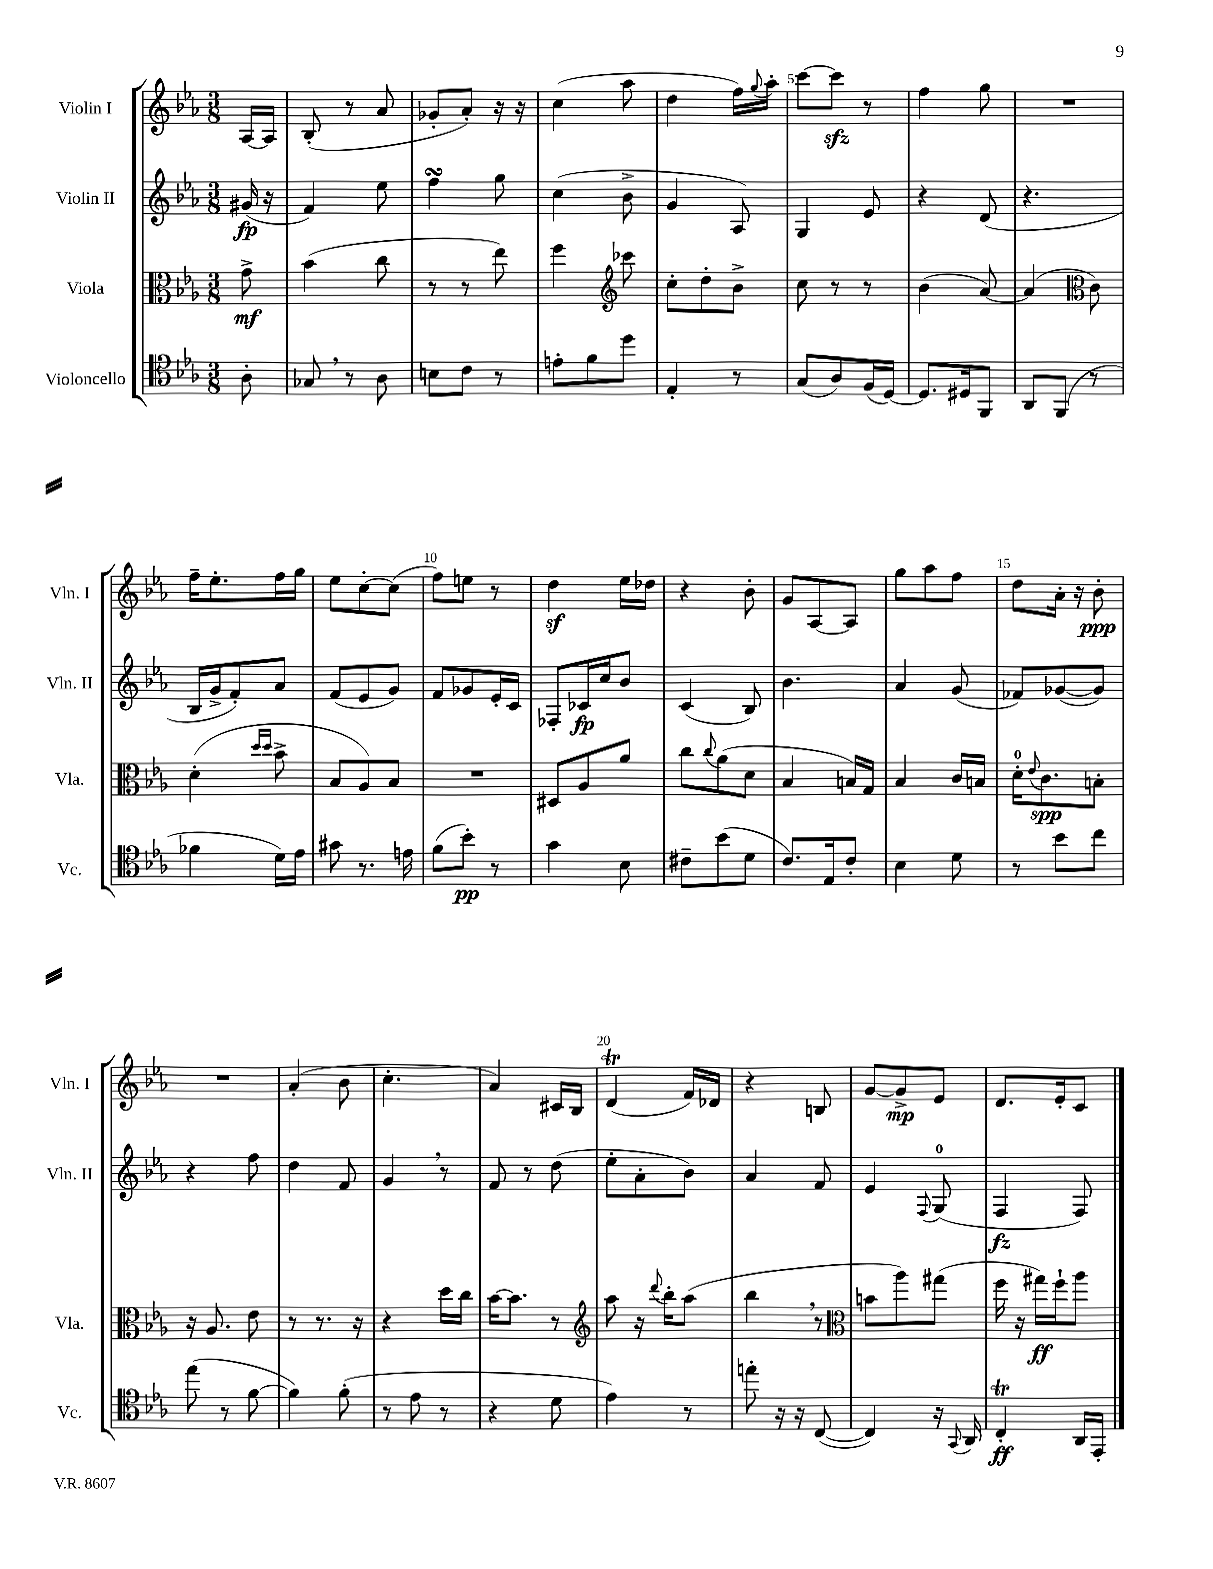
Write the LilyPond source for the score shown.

<<
\new StaffGroup <<
\new Staff = "s0" \with { instrumentName = "Violin I" shortInstrumentName = "Vln. I" } {
    \clef treble \key ees \major \numericTimeSignature \time 3/8 \partial 8
    aes16~ aes16 |
    bes8-.( r8 aes'8 |
    ges'8-. aes'8-.) r16 r16 |
    c''4( aes''8 |
    d''4 f''16) \appoggiatura { g''8 } aes''16-. |
    c'''8~ c'''8\sfz r8 |
    f''4 g''8 |
    R4. |
    f''16-- ees''8.-. f''16 g''16 |
    ees''8 c''8~-. c''8( |
    f''8) e''8 r8 |
    d''4\sf ees''16 des''16 |
    r4 bes'8-. |
    g'8 aes8~ aes8 |
    g''8 aes''8 f''8 |
    d''8 aes'16-. r16 bes'8-.\ppp |
    R4. |
    aes'4-.( bes'8 |
    c''4.-. |
    aes'4) cis'16 bes16 |
    d'4\trill( f'16) des'16 |
    r4 b8 |
    g'8~ g'8->\mp ees'8 |
    d'8. ees'16-. c'8 \bar "|." |
}
\new Staff = "s1" \with { instrumentName = "Violin II" shortInstrumentName = "Vln. II" } {
    \clef treble \key ees \major \numericTimeSignature \time 3/8 \partial 8
    gis'16\fp( r16 |
    f'4) ees''8 |
    f''4\turn g''8 |
    c''4( bes'8-> |
    g'4 aes8) |
    g4 ees'8 |
    r4 d'8( |
    r4. |
    bes16 g'16-> f'8-.) aes'8 |
    f'8( ees'8 g'8) |
    f'8 ges'8 ees'16-. c'16 |
    fes8-. ces'16\fp c''16 bes'8 |
    c'4( bes8) |
    bes'4. |
    aes'4 g'8( |
    fes'8) ges'8~( ges'8) |
    r4 f''8 |
    d''4 f'8 |
    g'4 \breathe r8 |
    f'8 r8 d''8( |
    ees''8-. aes'8-. bes'8) |
    aes'4 f'8 |
    ees'4 \appoggiatura { f8 } g8-0( |
    f4\fz f8) \bar "|." |
}
\new Staff = "s2" \with { instrumentName = "Viola" shortInstrumentName = "Vla." } {
    \clef alto \key ees \major \numericTimeSignature \time 3/8 \partial 8
    g'8->\mf |
    bes'4( c''8 |
    r8 r8 ees''8) |
    f''4 \clef treble ces'''8 |
    c''8-. d''8-. bes'8-> |
    c''8 r8 r8 |
    bes'4( aes'8~) |
    aes'4( \clef alto c'8) |
    d'4-.( \grace { d''16 d''16 } bes'8-> |
    bes8 aes8) bes8 |
    R4. |
    dis8 aes8 aes'8 |
    c''8 \appoggiatura { c''8 } aes'8( d'8 |
    bes4 b16) g16 |
    bes4 c'16 b16 |
    d'16-0-. \appoggiatura { ees'8 } c'8.\spp b8-. |
    r16 aes8. ees'8 |
    r8 r8. r16 |
    r4 d''16 c''16 |
    bes'16~ bes'8. r8 |
    \clef treble aes''8 r16 \appoggiatura { d'''8 } bes''16-. aes''8( |
    bes''4 \breathe r8 |
    \clef alto b'8 aes''8) gis''8( |
    f''16 r16 gis''16\ff) f''16-! aes''8 \bar "|." |
}
\new Staff = "s3" \with { instrumentName = "Violoncello" shortInstrumentName = "Vc." } {
    \clef tenor \key ees \major \numericTimeSignature \time 3/8 \partial 8
    aes8-. |
    ges8 \breathe r8 aes8 |
    b8 c'8 r8 |
    e'8-. f'8 d''8 |
    ees4-. r8 |
    g8( aes8) f16( d16~) |
    d8. dis16 f,8 |
    aes,8 f,8( r8 |
    fes'4 d'16) ees'16 |
    gis'8 r8. e'16 |
    f'8( bes'8-.\pp) r8 |
    g'4 bes8 |
    cis'8-- bes'8( d'8 |
    c'8.) ees16 c'8-. |
    bes4 d'8 |
    r8 bes'8 c''8 |
    ees''8( r8 f'8~ |
    f'4) f'8-.( |
    r8 ees'8 r8 |
    r4 d'8 |
    ees'4) r8 |
    e''8-. r16 r16 c8~( |
    c4) r16 \appoggiatura { g,8 } aes,16 |
    c4-.\trill\ff aes,16 ees,16-. \bar "|." |
}
>>
>>
\layout { \context { \Score \override BarNumber.break-visibility = ##(#f #t #t) barNumberVisibility = #(every-nth-bar-number-visible 5) } }
